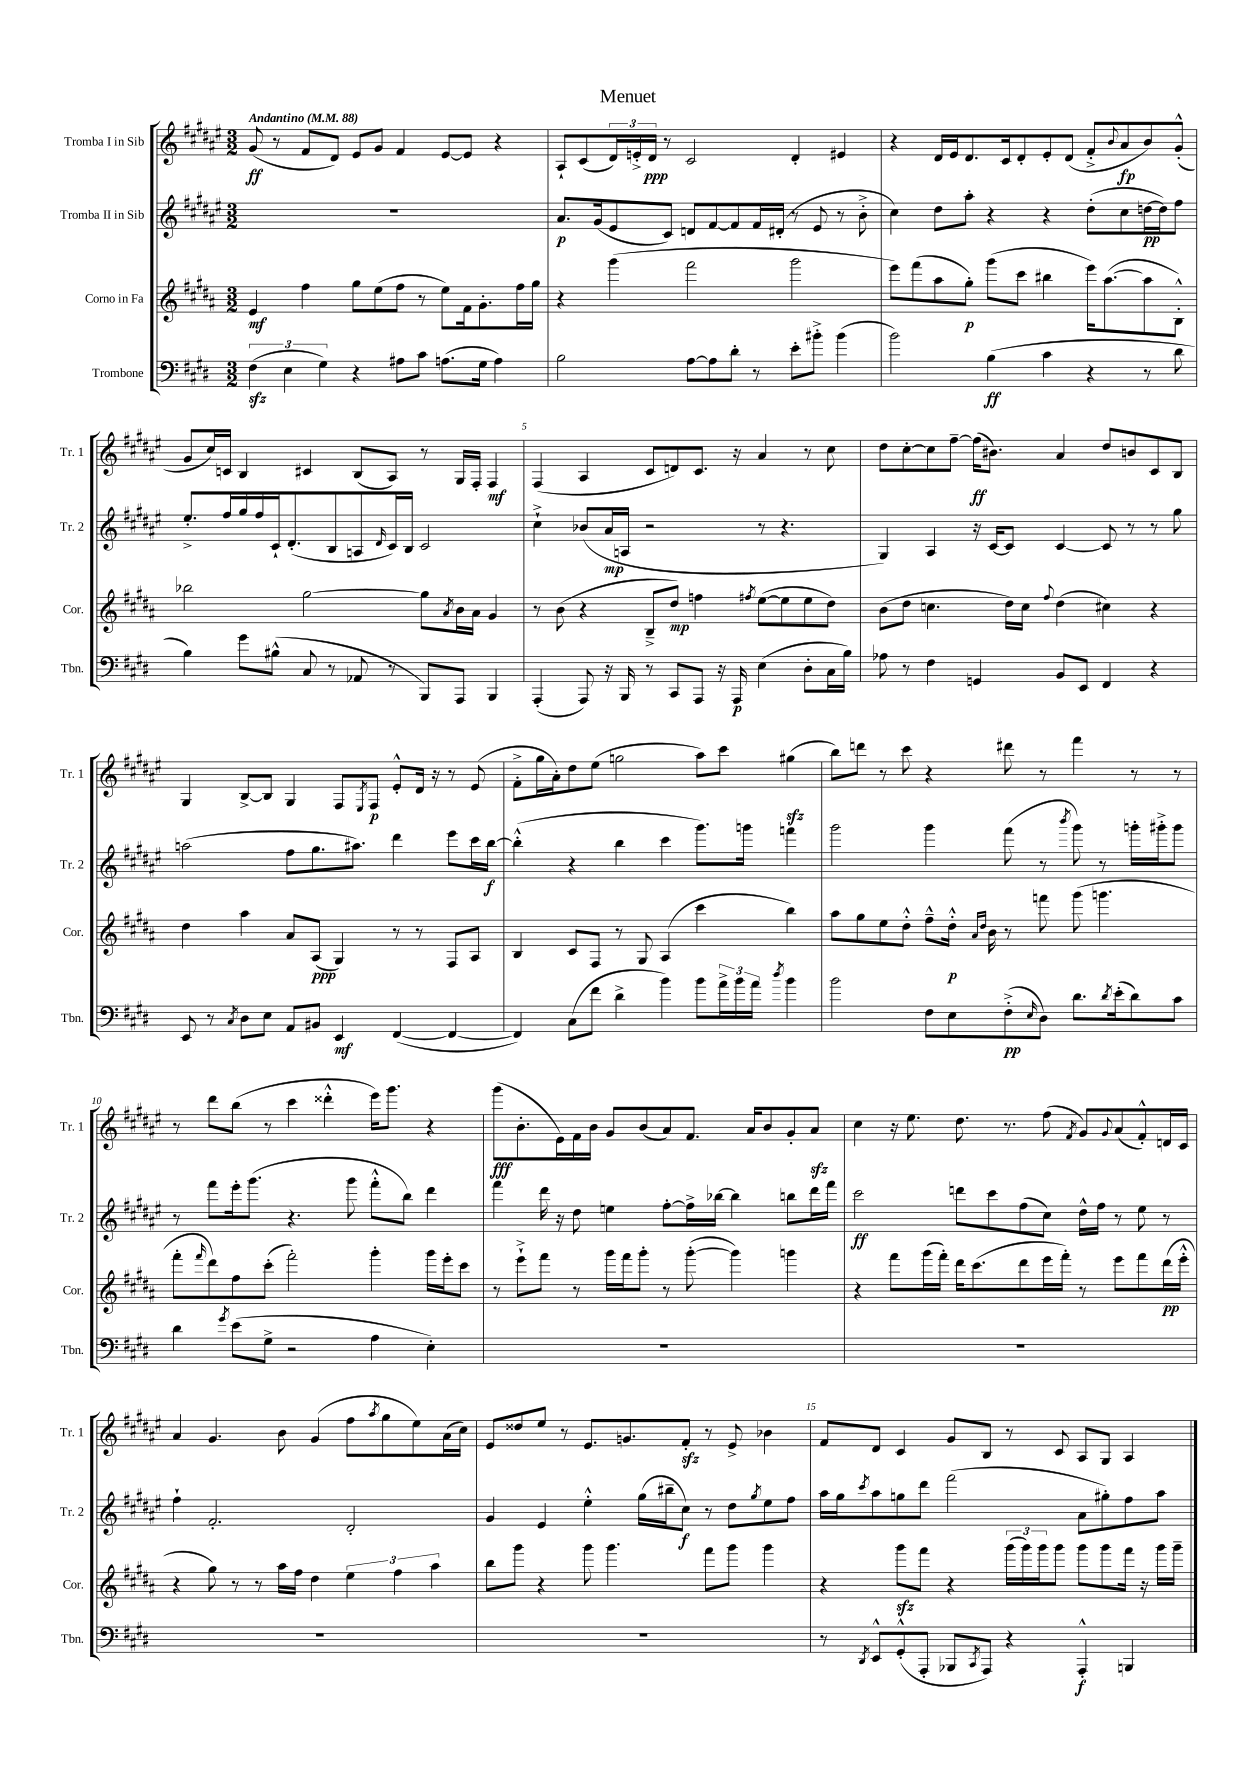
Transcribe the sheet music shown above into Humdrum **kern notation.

**kern	**kern	**kern	**kern
*staff4	*staff3	*staff2	*staff1
*clefF4	*clefG2	*clefG2	*clefG2
*k[f#c#g#d#]	*k[f#c#g#d#a#]	*k[f#c#g#d#a#e#]	*k[f#c#g#d#a#e#]
*M3/2	*M3/2	*M3/2	*M3/2
*MM88	*MM88	*MM88	*MM88
(6F#	4e	1.r	(8g#
.	.	.	8r
6E	.	.	.
.	4ff#	.	8f#
6G#)	.	.	.
.	.	.	8d#)
4r	8gg#	.	8e#
.	(8ee	.	8g#
8A#	8ff#	.	4f#
8c#	8r	.	.
(8.A	8ee)	.	[8e#
.	16f#	.	8e#]
16G#	8.g#'	.	.
4A)	.	.	4r
.	16ff#	.	.
.	16gg#	.	.
=	=	=	=
2B	4r	8.a#	8A#`
.	.	.	(8c#
.	.	(16g#	.
.	(4ggg#	8e#	24d#)
.	.	.	24e'^
.	.	.	24d#
.	.	8c#)	8r
[8A	2fff#	8d	2c#
8A]	.	[8f#	.
8d#'	.	8f#]	.
8r	.	16f#	.
.	.	(16d#'	.
8e'	2ggg#	8r	4d#'
8b#'^	.	8e#	.
(4b#	.	8r	4e#
.	.	8b'^	.
=	=	=	=
2b)	8eee)	4cc#)	4r
.	(8fff#	.	.
.	8aa#	8dd#	16d#
.	.	.	16e#
.	8gg#')	8aa#'	8.d#
(4B	(8ggg#	4r	.
.	.	.	16c#
.	8ccc#	.	8d#'
4c#	4bb#	4r	8e#'
.	.	.	(8d#
4r	16eee)	(8dd#'	8f#'^
.	([8.aa#	.	.
.	.	.	8qqb
.	.	8cc#	8a#
8r	8aa#]	[16dd	8b)
.	.	16dd])	.
8d#	8B'^^)	8ff#	(8g#'^^
=	=	=	=
4B)	2bb-	8.ee#'^	8g#
.	.	.	16cc#)
.	.	16ff#	16c
8g#	.	16gg#	4B
.	.	16ff#	.
(8B#^^	.	16c#`	.
.	.	(8.d#'	.
8C#	[2gg#	.	4c#
8r	.	8B	.
8AA-	.	8A	(8B
.	.	16qqd#	.
8r	.	16c#)	8A#)
.	.	16B	.
8BBB)	8gg#]	2c#	8r
.	8qa#	.	.
8AAA	16b	.	16G#
.	16a#	.	16F#'
4BBB	4g#	.	4F#
=	=	=	=
(4AAA'	8r	4cc#`^	(4F#
.	(8b	.	.
8AAA)	4r	(8b-	4A#
16r	.	16a#	.
16BBB	.	16A	.
8r	8B~^	2r	8c#
8CC#	8dd#)	.	8d)
8AAA	4ff	.	8.c#
16r	.	.	.
16AAA	.	.	16r
.	8qff#	.	.
(4E	([8ee	8r	4a#
.	8ee]	4.r	.
8D#'	8ee	.	8r
16C#	8dd#)	.	8cc#
16B)	.	.	.
=	=	=	=
8A-	(8b	4G#)	8dd#
8r	8dd#	.	[8cc#'
4F#	4.cc	4A#	8cc#]
.	.	.	[8ff#~
4GG	.	16r	(16ff#]
.	.	[16c#	8.b#)
.	16dd#)	8c#]	.
.	16cc	.	.
.	8qqff#	.	.
8BB	(4dd#	[4c#	4a#
8EE	.	.	.
4FF#	4cc#)	8c#]	8dd#
.	.	8r	8b
4r	4r	8r	8c#
.	.	8gg#	8B
=	=	=	=
8EE	4dd#	(2aa	4G#
8r	.	.	.
8qC#	.	.	.
8D#	4aa#	.	[8B^
8E	.	.	8B]
8AA	8a#	8ff#	4G#
8BB#	(8A#	8.gg#	.
4EE	4G#)	.	8F#
.	.	8.aa#)	.
.	.	.	8qE#
.	.	.	8F#
([4FF#	8r	4ddd#	8e#'^^
.	8r	.	16d#
.	.	.	16r
4FF#_	8F#	8eee#	8r
.	8A#	16ccc#	(8e#
.	.	[16bb	.
=	=	=	=
4FF#])	4B	(4bb'^^]	8f#'^
.	.	.	16gg#
.	.	.	16a#')
(8C#	8c#	4r	8dd#
8f#	8F#	.	(8ee#
4d#^	8r	4bb	2gg
.	8G#	.	.
4b)	(4A#	4ccc#	.
8b	4ccc#	8.ggg#)	8aa#)
24a^	.	.	8ccc#
24b	.	.	.
.	.	16ggg	.
24a	.	.	.
8qdd#	.	.	.
4b	4bb)	4fff	(4gg#
=	=	=	=
2b	8aa#	2ggg#	8bb)
.	8gg#	.	8ddd
.	8ee	.	8r
.	8dd#'^^	.	8ccc#
8F#	8ff#~^^	4ggg#	4r
8E	16dd#'^^	.	.
.	16qqa#	.	.
.	16qqdd#	.	.
.	16b	.	.
(8F#'^	8r	(8fff#	8ddd#
16qqE	.	.	.
8D#)	8fff	8r	8r
.	.	8qbbb	.
8.d#	(8ggg#	8ggg#)	4fff#
.	4.ggg	8r	.
8qd#	.	.	.
(16e'	.	.	.
8d#)	.	16ggg'	8r
.	.	16ggg#'^	.
8c#	.	8ggg#	8r
=	=	=	=
4d#	8fff#'	8r	8r
.	16qqfff#	.	.
.	8ddd#)	8fff#	8ddd#
8qg#	.	.	.
(8e	8ff#	16eee#'	(8bb
.	.	(8.ggg#	.
8G#^	(8ccc#'	.	8r
2r	2fff#')	4.r	4ccc#
.	.	.	4ddd##'^^
.	.	8ggg#	.
4A	4ggg#'	8fff#'^^	16eee#)
.	.	.	8.ggg#
.	.	8bb)	.
4E')	16ggg#	4ddd#	4r
.	16eee'	.	.
.	8ccc#	.	.
=	=	=	=
1.r	8r	4fff#	(8ggg#
.	8eee`^	.	8.b'
.	8fff#	16ddd#	.
.	.	16r	16e#)
.	8r	8dd#	16f#
.	.	.	16b
.	16ggg#	4ee	8g#
.	16fff#	.	.
.	8ggg#'	.	(8b
.	8r	[8ff#'	8a#)
.	([8ggg#'	16ff#^]	8.f#
.	.	[16bb-	.
.	4ggg#])	4bb-]	.
.	.	.	16a#
.	.	.	8b
.	4ggg	8bb	8g#'
.	.	16ddd#	8a#
.	.	16fff#	.
=	=	=	=
1.r	4r	2ccc#	4cc#
.	8fff#	.	16r
.	.	.	8.ee#
.	(16ggg#	.	.
.	16fff#')	.	.
.	16ddd#	8ddd	8.dd#
.	(8.ccc#	.	.
.	.	8ccc#	.
.	.	.	8.r
.	8ddd#	(8ff#	.
.	16eee	8cc#)	(8ff#
.	16fff#')	.	.
.	.	.	8qf#
.	8r	16dd#^^	8g#)
.	.	16ff#	.
.	.	.	8qqg#
.	8eee	8r	(8a#
.	8fff#	8ee#	8f#'^^)
.	(16ddd#	8r	16d
.	16eee'^^	.	16c#
=	=	=	=
1.r	4r	4ff#`	4a#
.	8gg#)	2.f#'	4.g#
.	8r	.	.
.	8r	.	.
.	16aa#	.	8b
.	16ff#	.	.
.	4dd#	.	(4g#
.	6ee	2d#'	8ff#
.	.	.	8qaa#
.	.	.	8gg#
.	6ff#	.	.
.	.	.	8ee#)
.	6aa#	.	.
.	.	.	(16a#
.	.	.	16cc#)
=	=	=	=
1.r	8bb	4g#	8e#
.	8ggg#	.	8dd##
.	4r	4e#	8ee#
.	.	.	8r
.	8ggg#	4ee#'^^	8.e#
.	4.ggg#	.	.
.	.	.	8.g
.	.	(16gg#	.
.	.	16bb#~	.
.	.	8cc#)	8f#'
.	8fff#	8r	8r
.	8ggg#	8dd#	8e#^
.	.	8qgg#	.
.	4ggg#	8ee#	4b-
.	.	8ff#	.
=	=	=	=
8r	4r	16aa#	8f#
.	.	16gg#	.
8qDD#	.	8qccc#	.
8EE^^	.	8aa#	8d#
(8GG#'^^	8ggg#	8gg	4c#
8AAA'	8fff#	8ddd#	.
8BBB-	4r	(2fff#	8g#
8qCC#	.	.	.
8AAA)	.	.	8B
4r	(24ggg#	.	8r
.	24ggg#)	.	.
.	24ggg#	.	.
.	8ggg#	.	8c#
4AAA'^^	8ggg#	8a#	8A#
.	8ggg#	8gg#')	8G#
4BBB	16fff#	8ff#	4A#
.	16r	.	.
.	16ggg#	8aa#	.
.	16ggg#~	.	.
==	==	==	==
*-	*-	*-	*-
